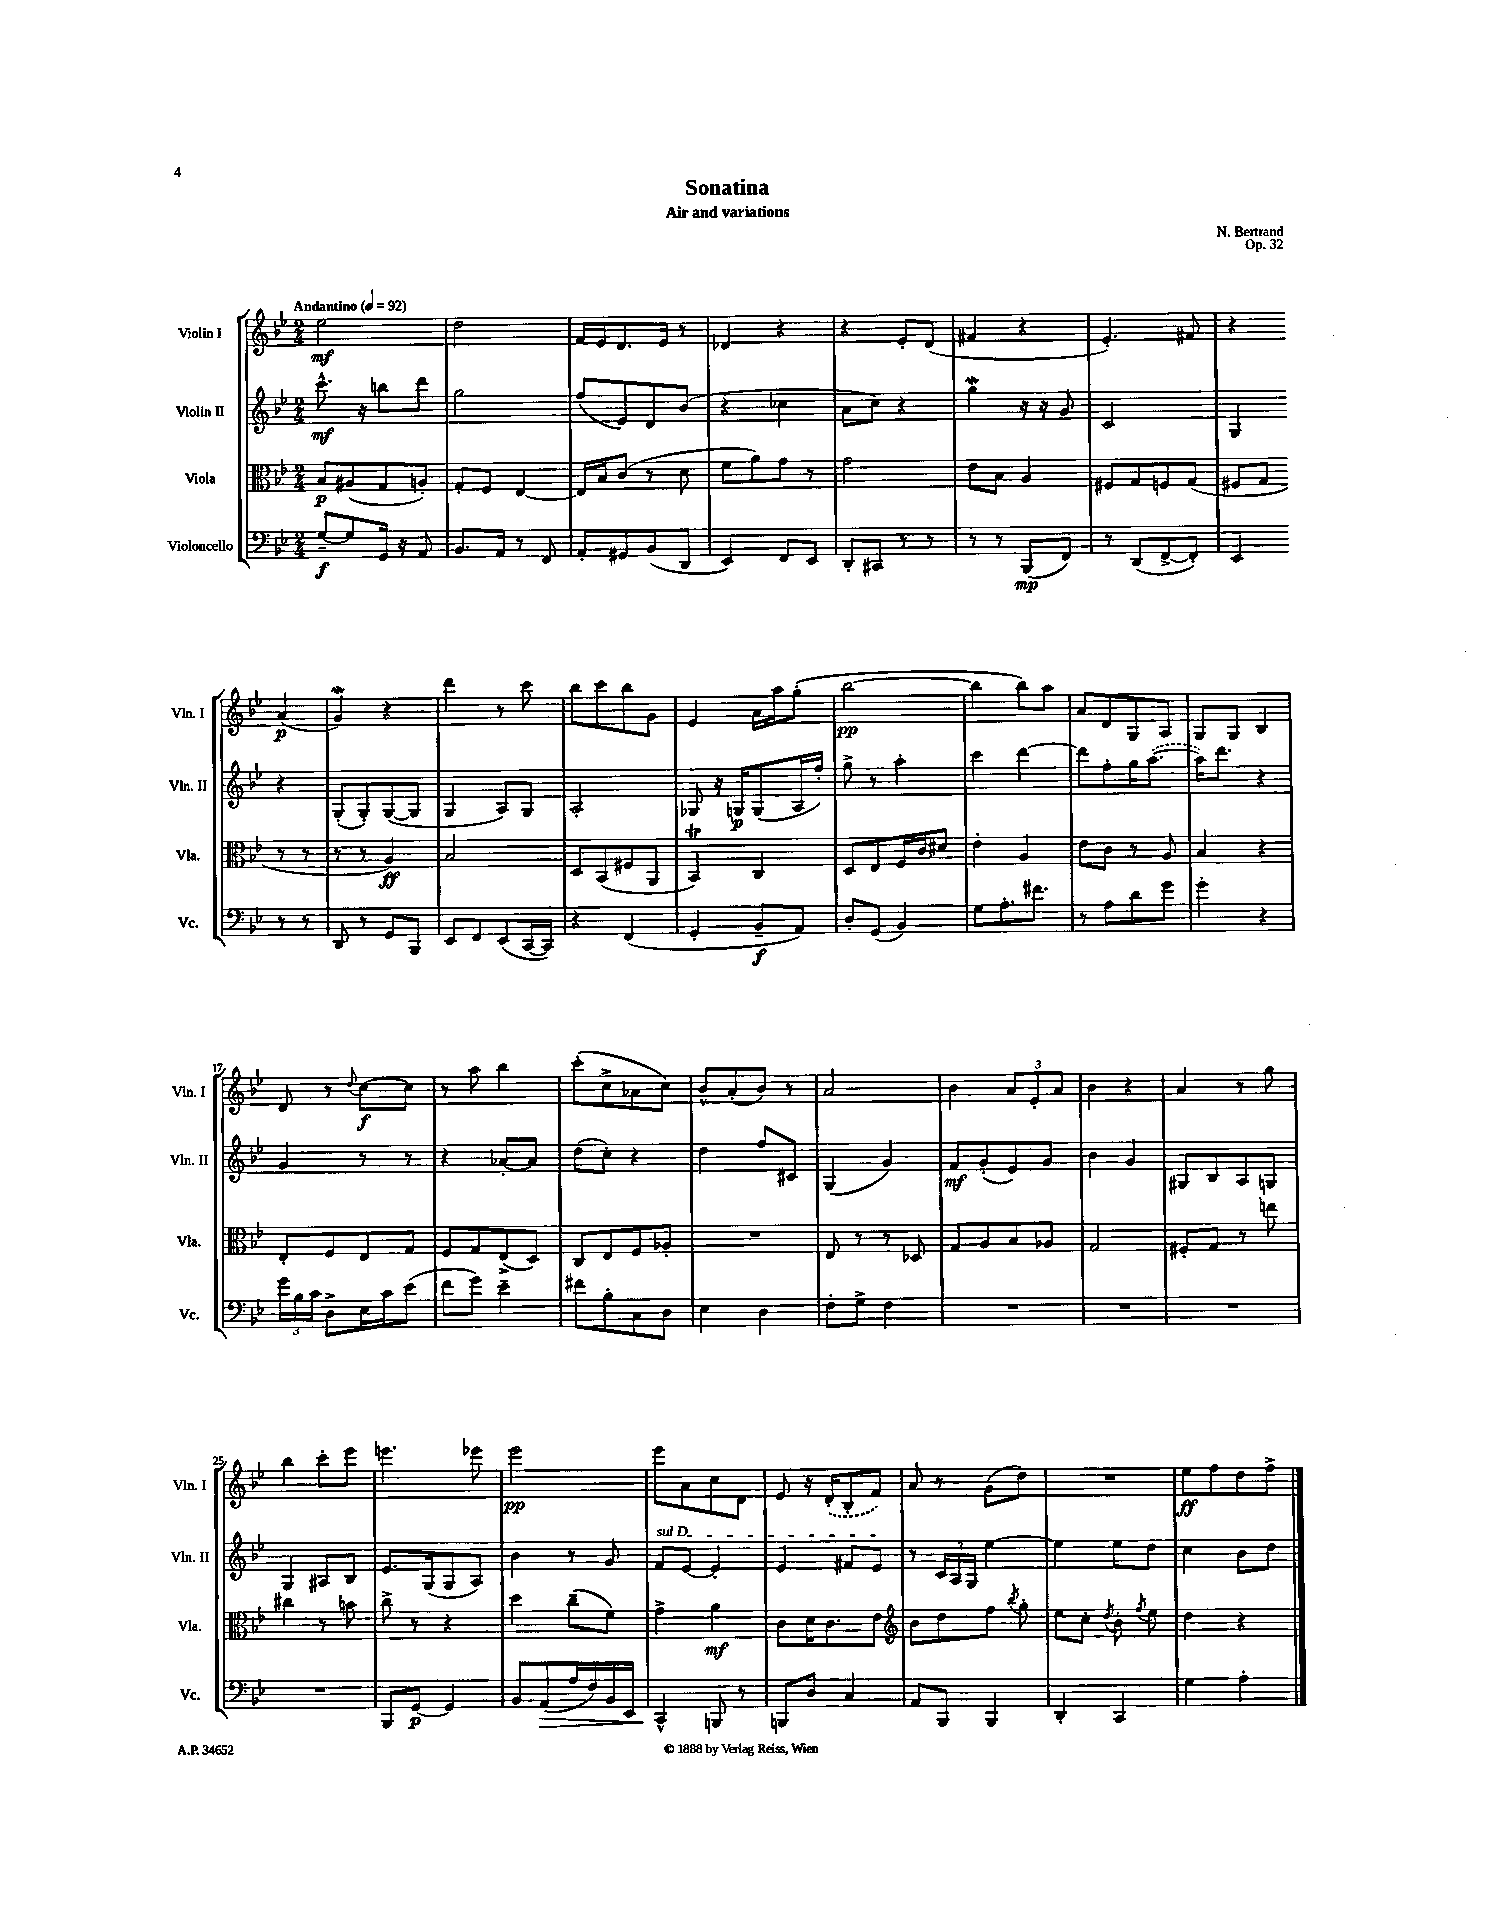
\header { title = "Sonatina" composer = "N. Bertrand" subtitle = "Air and variations" opus = "Op. 32" }
<<
\new StaffGroup <<
\new Staff = "s0" \with { instrumentName = "Violin I" shortInstrumentName = "Vln. I" } {
    \clef treble \key bes \major \numericTimeSignature \time 2/4 \tempo "Andantino" 4 = 92
    \autoBeamOff ees''2\mf |
    d''2 |
    f'16[ ees'16 d'8. ees'16] r8 |
    des'4 r4 |
    r4 ees'8[-. d'8]( |
    fis'4 r4 |
    ees'4.-.) fis'8 |
    r4 a'4\p( |
    g'4\mordent) r4 |
    d'''4 r8 c'''8 |
    bes''8[ c'''8 bes''8 g'8] |
    ees'4 a'16[ a''16 g''8]-.( |
    bes''2~\pp |
    bes''4 bes''8[) a''8] |
    a'8[ d'8 g8 a8] |
    g8[ g8] bes4 |
    d'8 r8 \appoggiatura { d''8 } c''8[~\f c''8] |
    r8 a''8 bes''4 |
    c'''8[-.( c''8-> aes'8 c''8]) |
    bes'8[-^ a'8-.( bes'8]) r8 |
    a'2 |
    bes'4 \tuplet 3/2 { a'8[ ees'8-. a'8] } |
    bes'4 r4 |
    a'4 r8 g''8 |
    bes''4 c'''8[-. ees'''8] |
    e'''4. ees'''8 |
    ees'''2\pp |
    ees'''8[ a'8 c''8 d'8] |
    ees'8 r16 \once \slurDashed d'16[-.( bes8-. f'8]) |
    a'8 r8 g'8[( d''8]) |
    R2 |
    ees''8[\ff f''8 d''8 f''8]-> \bar "|." |
}
\new Staff = "s1" \with { instrumentName = "Violin II" shortInstrumentName = "Vln. II" } {
    \clef treble \key bes \major \numericTimeSignature \time 2/4
    \autoBeamOff c'''8.-^\mf r16 b''8[ d'''8] |
    g''2 |
    f''8[( ees'8) d'8 bes'8]( |
    r4 ces''4 |
    a'8[ c''8]) r4 |
    g''4\mordent r16 r16 g'8 |
    c'2 |
    g4 r4 |
    g8[-.( g8-.) g8~( g8] |
    g4 a8[) g8] |
    a2-. |
    ges8 r16 g16[\p g8( a16 f''16]-.) |
    g''8-> r8 a''4-. |
    c'''4 d'''4~ |
    d'''8[ f''8-. g''16 \once \slurDashed a''8.]~( |
    a''16[) d'''8.] r4 |
    g'4 r8 r8 |
    r4 aes'8[~-. aes'8] |
    d''8[( c''8]-.) r4 |
    d''4 f''8[ cis'8] |
    g4( g'4) |
    f'8[\mf g'8-.( ees'8) g'8] |
    bes'4 g'4 |
    gis8[ bes8 a8 g8] |
    g4 ais8[ bes8] |
    ees'8.[ g16( g8 a8]) |
    bes'4 r8 g'8 |
    \once \override TextSpanner.bound-details.left.text = \markup { \italic "sul D" } f'8[\startTextSpan ees'8]~ ees'4-. |
    ees'4 fis'8[ ees'8]\stopTextSpan |
    r8 \tuplet 3/2 { c'16[ a16 g16] } ees''4~ |
    ees''4 ees''8[ d''8] |
    c''4 bes'8[ d''8] \bar "|." |
}
\new Staff = "s2" \with { instrumentName = "Viola" shortInstrumentName = "Vla." } {
    \clef alto \key bes \major \numericTimeSignature \time 2/4
    \autoBeamOff bes8[\p ais8( g8 a8]-.) |
    g8[-. f8] ees4~ |
    ees16[ bes16 c'8]( r8 d'8 |
    f'8[ a'8) g'8] r8 |
    g'2 |
    ees'8[ bes8] a4 |
    fis8[ g8 f8 g8]( |
    fis8[ g8] r8 r8 |
    r8 r8 a4\ff) |
    bes2 |
    d8[ bes,8( fis8 a,8] |
    bes,4\trill) c4 |
    d8[ ees8 f16 c'16 dis'8] |
    ees'4-. a4 |
    ees'8[ c'8] r8 a8 |
    bes4 r4 |
    ees8[-. f8 ees8 g8] |
    f8[ g8 ees8->( d8]) |
    c8[ ees8 f8 aes8]-. |
    R2 |
    ees8 r8 r8 des8 |
    g8[ a8 bes8 aes8] |
    g2 |
    fis8[-. g8] r8 e''8 |
    cis''4 r8 b'8 |
    c''8-> r8 r4 |
    d''4 c''8[--( f'8]) |
    g'4-> a'4\mf |
    c'8[ d'16 c'8. ees'8] |
    \clef treble bes'8[ d''8 f''8] \acciaccatura { bes''8 } g''8-. |
    ees''8[ c''8]-. \acciaccatura { d''8 } bes'8-. \acciaccatura { f''8 } ees''8 |
    d''4 r4 \bar "|." |
}
\new Staff = "s3" \with { instrumentName = "Violoncello" shortInstrumentName = "Vc." } {
    \clef bass \key bes \major \numericTimeSignature \time 2/4
    \autoBeamOff g8[~--\f g8 g,16] r16 a,8 |
    bes,8.[ a,16] r8 f,8 |
    a,8[-. gis,8 bes,8( d,8] |
    ees,4) f,8[ ees,8] |
    d,8[-. cis,8] r8 r8 |
    r8 r8 bes,,8[\mp( f,8]) |
    r8 d,8[( f,8~-> f,8]-.) |
    ees,4 r8 r8 |
    d,8 r8 g,8[ bes,,8] |
    ees,8[ f,8 ees,8( c,16~ c,16]) |
    r4 f,4( |
    g,4-. bes,8[--\f a,8]) |
    d8[-. g,8]( bes,4) |
    g8[ a8.-. fis'8.] |
    r8 a8[ d'8 g'8] |
    g'4-. r4 |
    \tuplet 3/2 { g'16[ bes16 c'16] } d8[-> ees16 c'16 ees'8]( |
    f'8[ g'8]) ees'4-- |
    fis'8[ bes8-. c8 d8] |
    ees4 d4 |
    f8[-. g8]-> f4 |
    R2 |
    R2 |
    R2 |
    R2 |
    bes,,8[ g,8]~\p g,4 |
    bes,8[ a,8\>( a16 f16) bes,16 ees,16] |
    c,4-^\! b,,8 r8 |
    b,,8[ d8] c4 |
    a,8[ bes,,8] bes,,4 |
    d,4-. c,4 |
    g4 a4-. \bar "|." |
}
>>
>>
